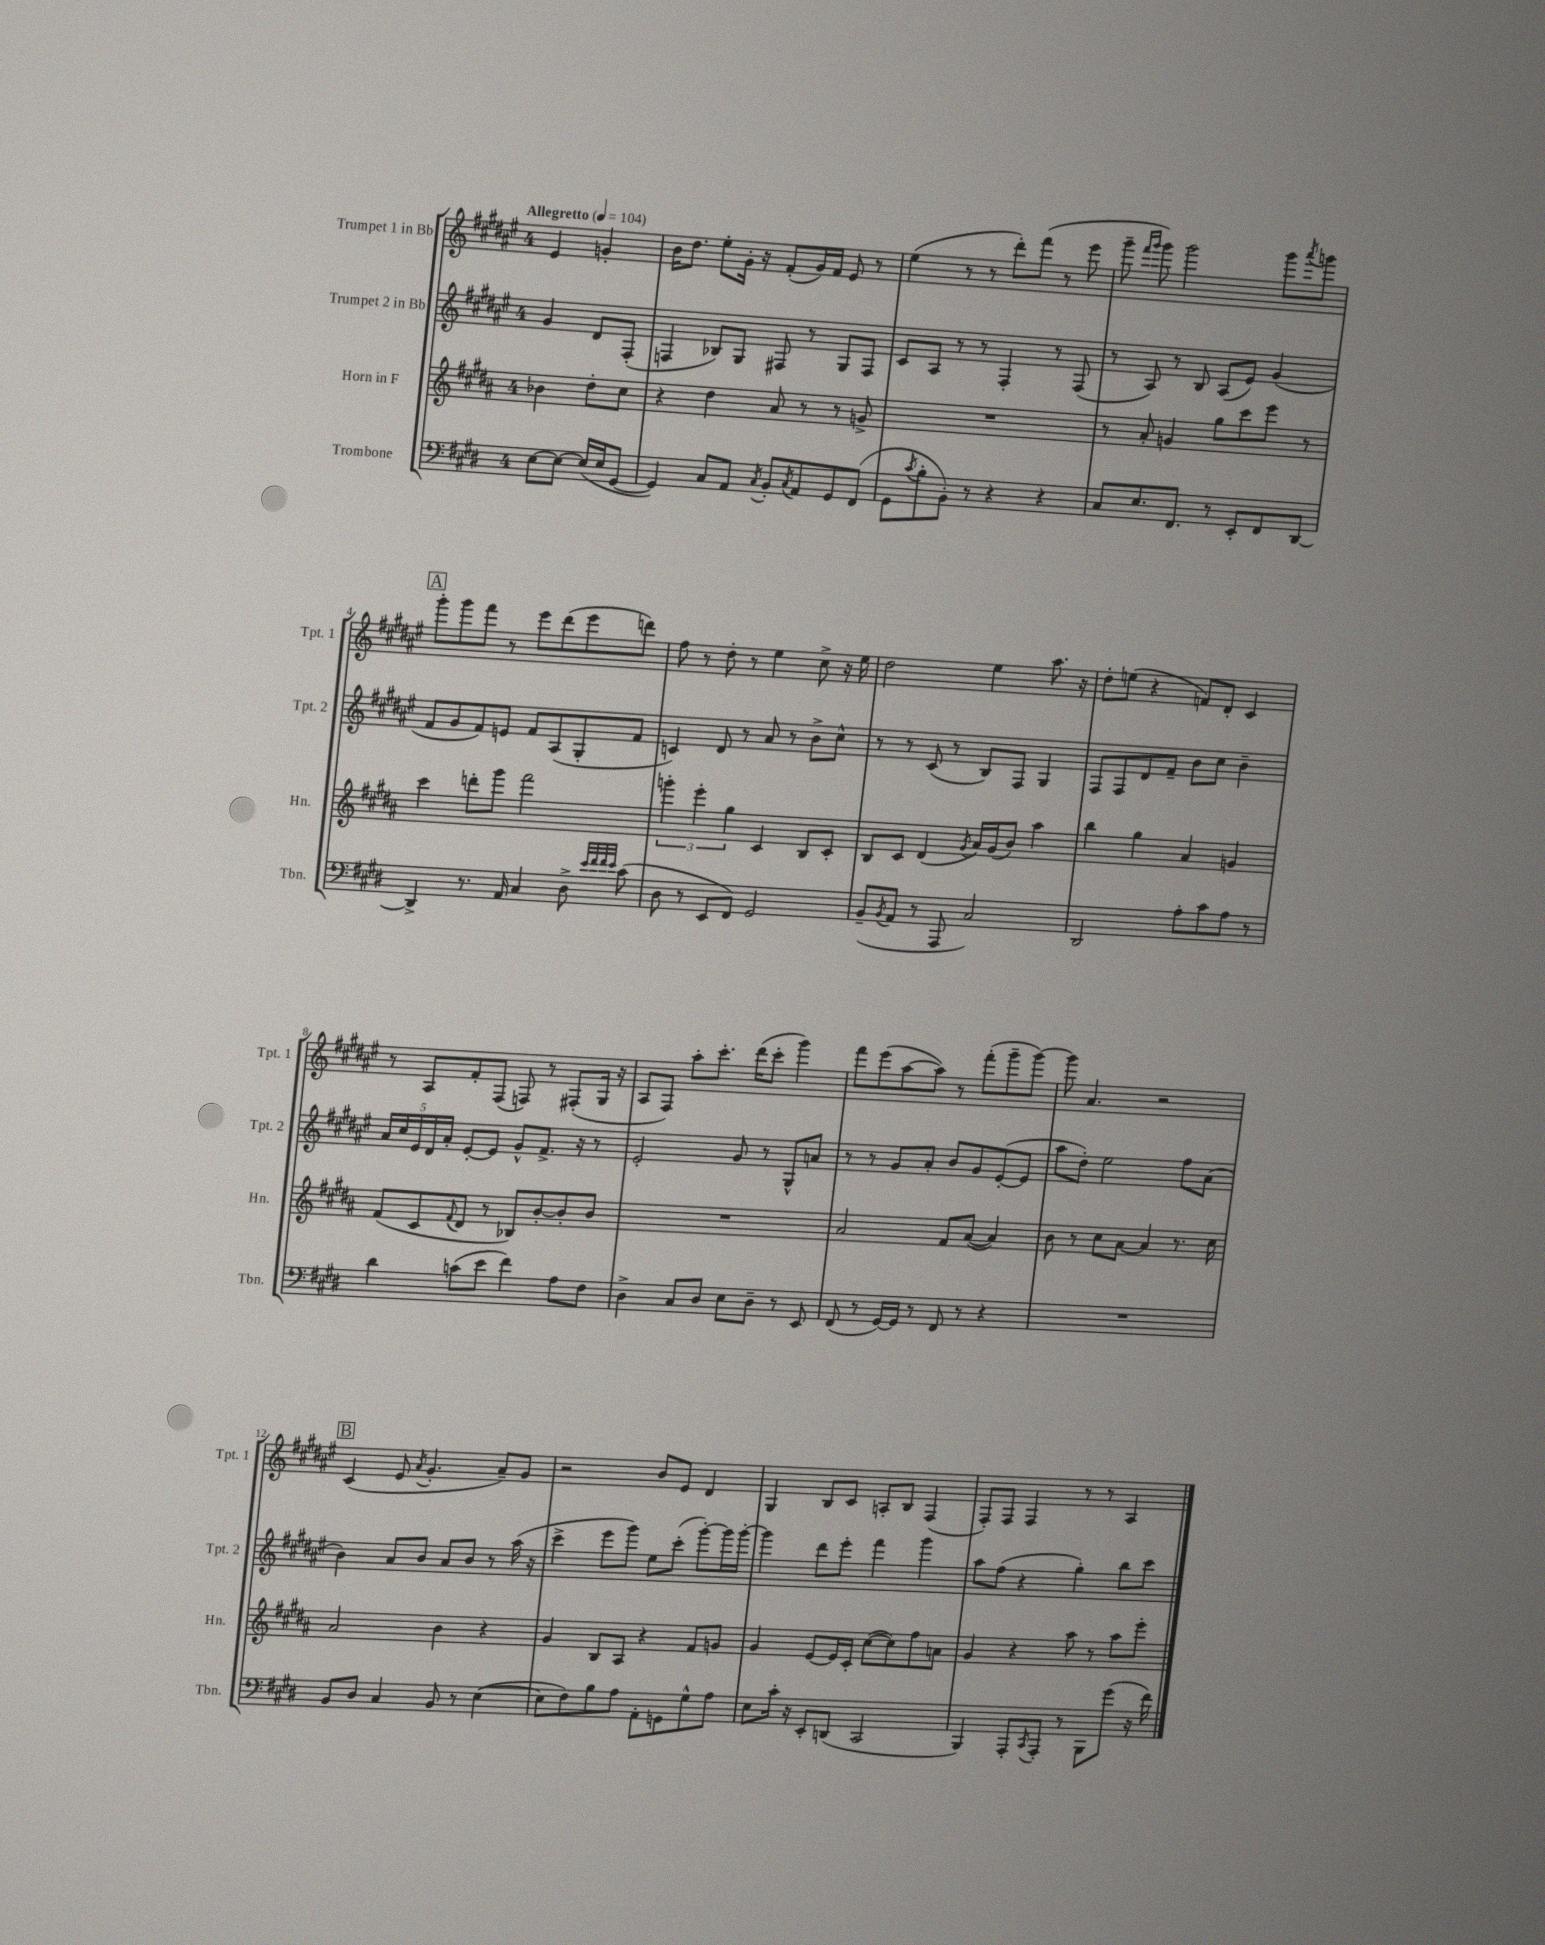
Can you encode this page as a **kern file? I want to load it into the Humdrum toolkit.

**kern	**kern	**kern	**kern
*staff4	*staff3	*staff2	*staff1
*clefF4	*clefG2	*clefG2	*clefG2
*k[f#c#g#d#]	*k[f#c#g#d#a#]	*k[f#c#g#d#a#e#]	*k[f#c#g#d#a#e#]
*M4/4	*M4/4	*M4/4	*M4/4
*MM104	*MM104	*MM104	*MM104
[8E	4b-	4g#	4e#
8E_	.	.	.
(16E]	8dd#'	8d#	4g'
16E	.	.	.
[8GG#	8cc#	(8F#'	.
=	=	=	=
4GG#])	4r	4F	16b
.	.	.	8.dd#
8C#	4dd#	8B-)	8ee#'
8AA	.	8G#	16g#'
.	.	.	16r
8qC#	.	.	.
8BB'	8a#	8F#	(8f#'
8qC#	.	.	.
8AA	8r	8r	16g#)
.	.	.	16f#
8GG#	8r	8G#	8e#
(8FF#	8g^	8F#	8r
=	=	=	=
8GG#	1r	8c#	(4ee#
8qc#	.	.	.
8B'	.	8A#	.
8BB')	.	8r	8r
8r	.	8r	8r
4r	.	4F#'	8ddd#')
.	.	.	(8fff#
4r	.	8r	8r
.	.	(8F#	8eee#
=	=	=	=
8C#	8r	8r	8ggg#~
.	.	.	16qqfff#
.	.	.	16qqggg#
8.E	8a#'	8A#)	8ggg#)
.	4g	8r	2ggg#
8.FF#	.	.	.
.	.	8B	.
8r	8gg#	(8A#	.
8EE'	8ccc#	8e#)	.
8FF#	8eee	(4g#	8ggg#
.	.	.	8qaaa#
[8DD#	8r	.	8ggg
=	=	=	=
4DD#^]	4ccc#	8f#	8ggg#'
.	.	8g#	8ggg#
8.r	8ddd'	8f#)	8fff#
.	8ggg#	8e	8r
16AA	.	.	.
4C#	2fff#	8f#	8eee#
.	.	(8A#	(8ddd#
8D#^	.	8G#'	8eee#
32qqe	.	.	.
32qqf#	.	.	.
32qqf#	.	.	.
32qqe	.	.	.
(8c#	.	8f#	8ddd)
=	=	=	=
8D#	6ggg'	4c)	8ff#
8r	.	.	8r
.	6eee'	.	.
8EE	.	8d#	8dd#'
.	6gg#	.	.
8FF#)	.	8r	8r
2GG#	4c#	8a#	4ee#
.	.	8r	.
.	8B	8b^	8cc#^
.	8c#'	8cc#^^	16r
.	.	.	16ee#
=	=	=	=
(8BB~	8B	8r	2dd#
8qBB	.	.	.
8AA	8c#	8r	.
8r	(4d#	(8c#	.
8AAA	.	8r	.
.	8qg#	.	.
2C#)	16a#)	8B)	4ee#
.	(16g#	.	.
.	8b)	8F#	.
.	4aa#	4G#	8.aa#
.	.	.	16r
=	=	=	=
2DD#	4bb	8F#	8dd#'
.	.	8F#	(8ee
.	4gg#	8d#	4r
.	.	8f#~	.
8A'	4a#	8b	8f)
8c#	.	8cc#	8d#'
8A	4g	4b~	4c#
8r	.	.	.
=	=	=	=
4d#	(8f#	20a#	8r
.	.	20cc#	.
.	.	20e#	.
.	8c#	.	8A#
.	.	20d#	.
.	.	20a#'	.
.	8qqf#	.	.
(8c	8d#	[8e#'	8f#'
8e	8r	8e#]	(8F#
4f#)	8B-)	8g#^^	8F)
.	[8b'	8.f#^	8r
8A	8b']	.	(8F#'
.	.	16r	.
8F#	8b	8r	16G#
.	.	.	16r
=	=	=	=
4D#^	1r	2e#'	8A#
.	.	.	8F#)
8C#	.	.	8aa#'
8D#	.	.	8.ccc#'
8E	.	8g#	.
.	.	.	(16ddd#
8D#~	.	8r	8ccc#'
8r	.	8G#^^	4ggg#)
8EE	.	8a	.
=	=	=	=
(8FF#	2a#	8r	8fff#
8r	.	8r	(8eee#
[16GG#)	.	8g#	[8aa#
16GG#]	.	.	.
8r	.	8a#'	8aa#])
8FF#	8f#	8b	8r
8r	([8a#	8g#	(8fff#'
4r	4a#])	([8e#'	8ggg#~
.	.	8e#]	[8ggg#)
=	=	=	=
1r	8b	8aa#	8ggg#]
.	8r	8dd#')	4.a#
.	8cc#	2ee#	.
.	[8a#	.	.
.	4a#]	.	2r
.	8.r	8ff#	.
.	.	(8a#	.
.	16cc#	.	.
=	=	=	=
8BB	2a#	4b)	(4c#
8D#	.	.	.
4C#	.	8a#	8e#
.	.	.	8qa#
.	.	8b	4.g#'
8BB	4b	8a#	.
8r	.	8b	.
([4E	4r	8r	8a#~)
.	.	(16aa#	8g#
.	.	16r	.
=	=	=	=
8E]	4g#	4ccc#^	2r
8F#)	.	.	.
8B	8B	8eee#	.
8A	8A#	8ggg#)	.
8AA'	4r	8ee#	8b
8GG	.	(8ccc#'	8e#
8G#^^	8f#	[8ggg#')	4d#
8A	8g	16ggg#]	.
.	.	[16ggg#'	.
=	=	=	=
8E	4g#	4ggg#]	4G#
16c#'	.	.	.
16r	.	.	.
8EE'	[8e	8ddd#	8B
(8DD	16e]	8eee#'	8c#
.	16c#'	.	.
2CC#	([8cc#	4fff#	8A'
.	8cc#])	.	8B
.	8ff#	4ggg#	(4F#
.	8a	.	.
=	=	=	=
4BBB)	4g#	8aa#	8F#')
.	.	(8ff#	8F#
8AAA'	4r	4r	4F#
8qCC#	.	.	.
8AAA'	.	.	.
8r	8aa#	4gg#')	8r
8BBB	8r	.	8r
(8g#	8aa#	8bb	4A#
16r	8eee'	8ccc#	.
16f#)	.	.	.
==	==	==	==
*-	*-	*-	*-
